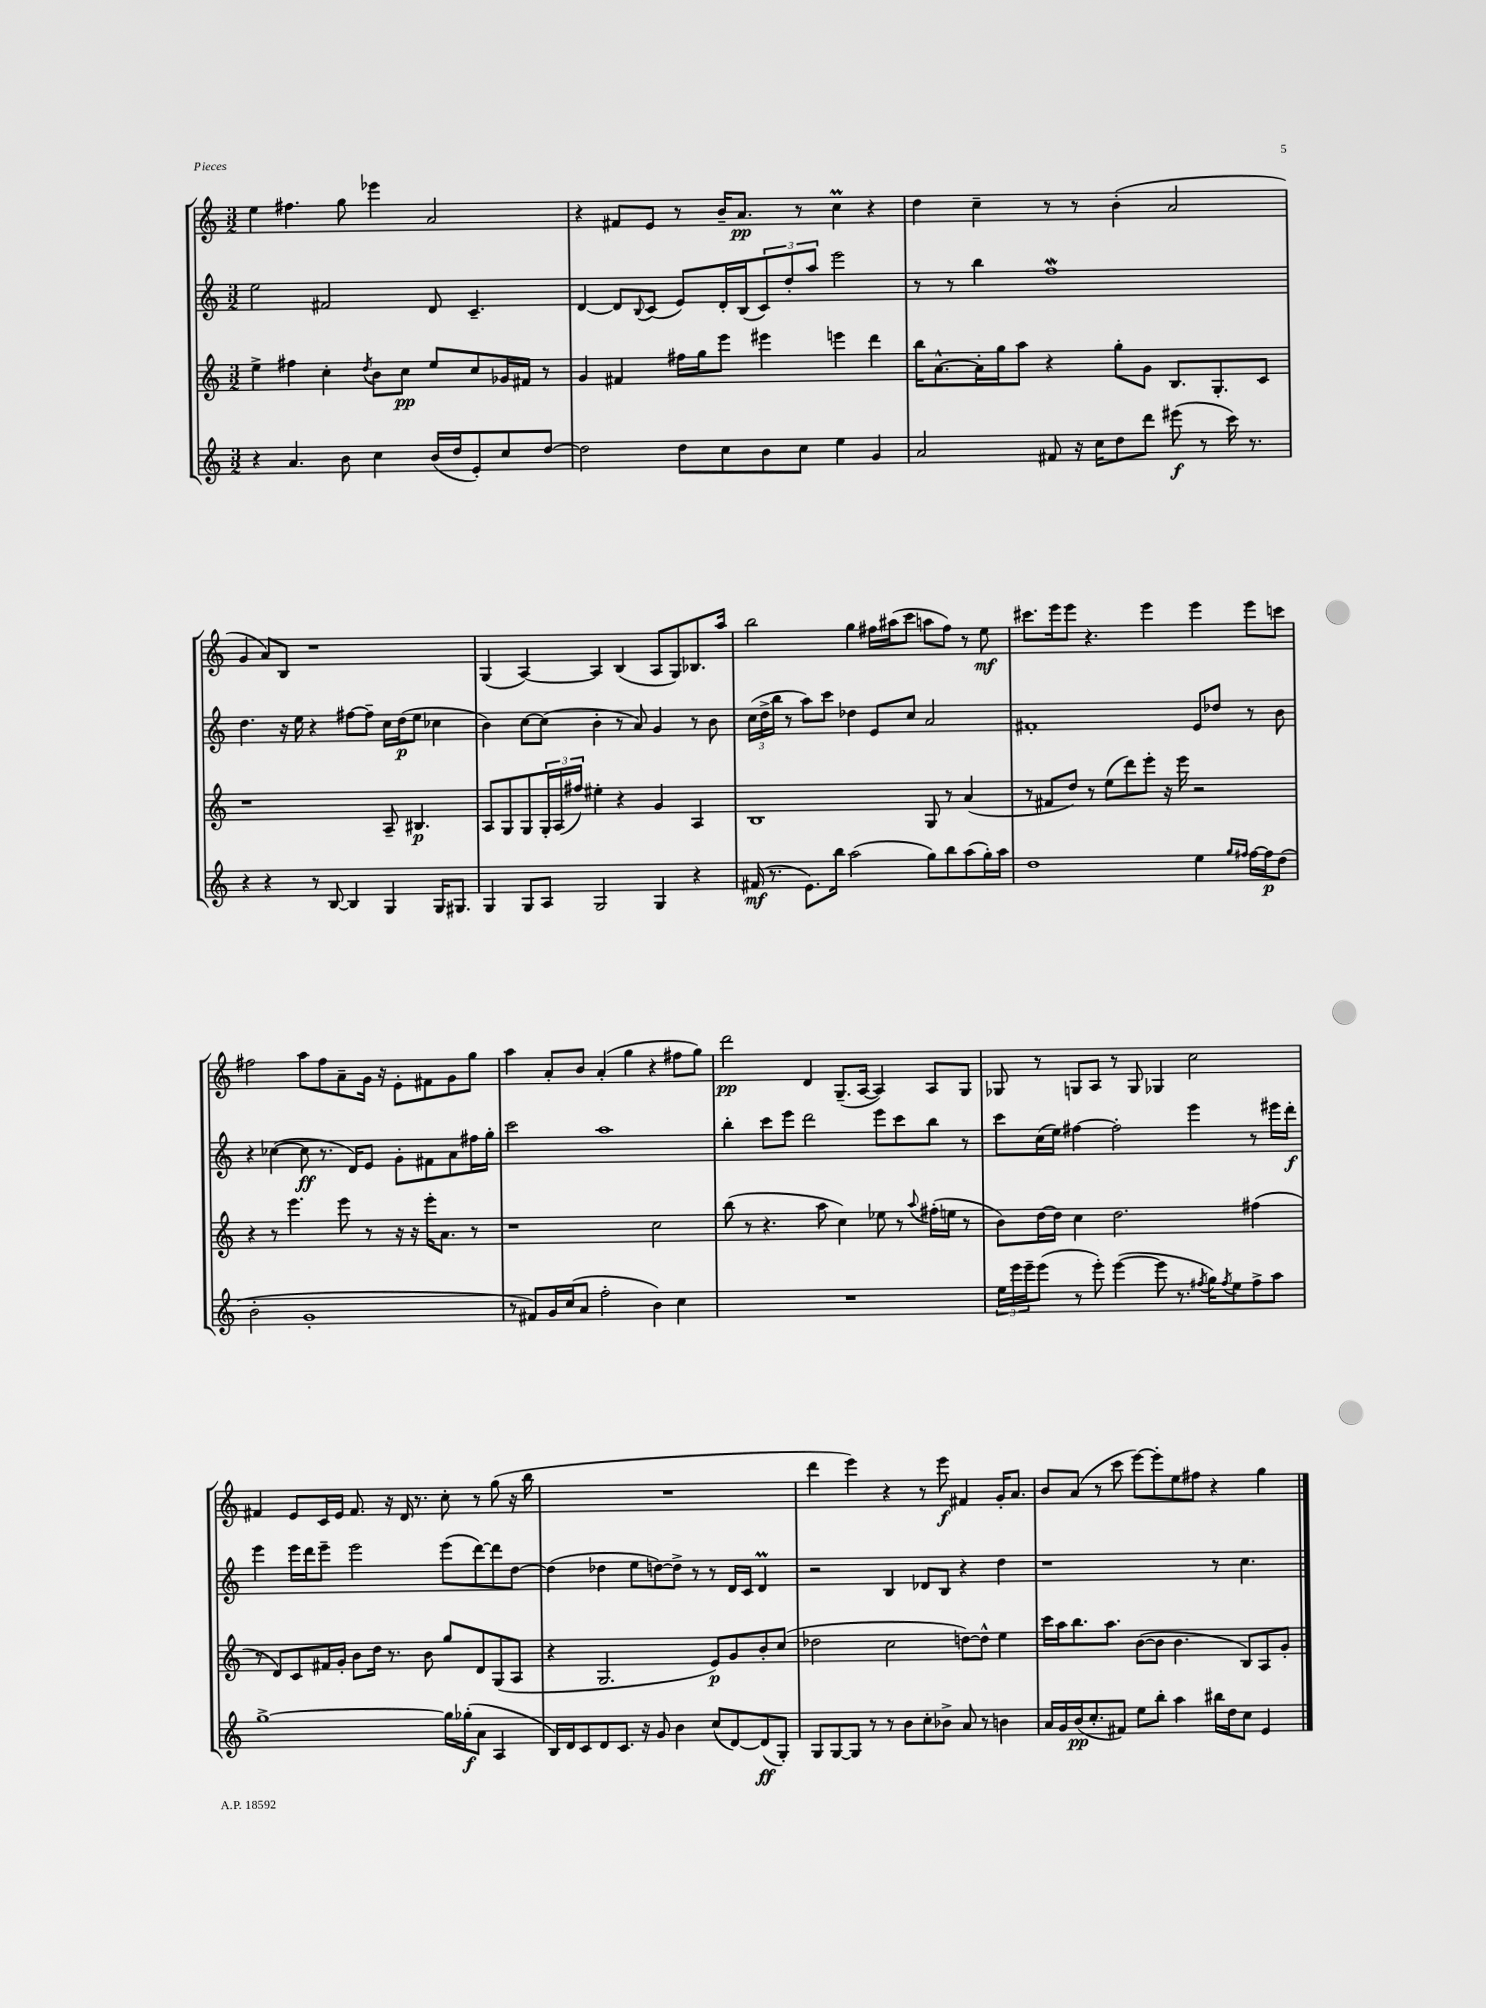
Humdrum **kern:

**kern	**kern	**kern	**kern
*staff4	*staff3	*staff2	*staff1
*clefG2	*clefG2	*clefG2	*clefG2
*k[]	*k[]	*k[]	*k[]
*M3/2	*M3/2	*M3/2	*M3/2
4r	4ee^	2ee	4ee
4.a	4ff#	.	4.ff#
.	4cc'	2f#	.
8b	.	.	8gg
.	8qdd	.	.
4cc	8b	.	4eee-
.	8cc	.	.
(16b	8ee	8d	2a
16dd	.	.	.
8e')	8cc	4.c~	.
8cc	16g-	.	.
.	16f#	.	.
[8dd	8r	.	.
=	=	=	=
2dd]	4g	[4d	4r
.	4f#	8d]	8f#
.	.	8qqB	.
.	.	(8c	8e
8dd	16ff#	8e)	8r
.	16gg	.	.
8cc	8eee	16d'	16b~
.	.	(16B	8.a
8b	4eee#	12c)	.
.	.	12dd'	.
8cc	.	.	8r
.	.	12aa	.
4ee	4eee	2eee	4cc
4g	4ddd	.	4r
=	=	=	=
2a	16bb	8r	4dd
.	[8.a^^	.	.
.	.	8r	.
.	16a']	4bb	4cc~
.	16gg	.	.
.	8aa	.	.
8f#	4r	1ff	8r
16r	.	.	8r
16cc	.	.	.
8dd	8gg'	.	(4b'
8ddd	8g	.	.
(8eee#	8.B	.	2a
8r	.	.	.
.	8.G'	.	.
16ccc)	.	.	.
8.r	.	.	.
.	8c	.	.
=	=	=	=
4r	1r	4.dd	4g
4r	.	.	8a)
.	.	16r	8B
.	.	16ee	.
8r	.	4r	1r
[8B	.	.	.
4B]	.	[8ff#	.
.	.	8ff#~]	.
4G	8A~	16cc	.
.	.	(16dd	.
.	4.B#	8ee	.
16G	.	4cc-	.
8.G#	.	.	.
=	=	=	=
4G	8A	4b)	(4G
.	8G	.	.
8G	8G	[8cc	[4A)
8A	24G'	(8cc]	.
.	(24A	.	.
.	24ff#)	.	.
2G	4ee#'	4b'	4A]
.	4r	8r	(4B
.	.	8a)	.
4G	4g	4g	8A
.	.	.	8G)
4r	4A	8r	8.B-
.	.	8b	.
.	.	.	16aa
=	=	=	=
(16f#	1B	(24cc	2bb
.	.	24dd^	.
8.r	.	.	.
.	.	24bb	.
.	.	8r	.
8.e)	.	8aa)	.
.	.	8ccc	.
16bb	.	.	.
(2aa	.	4dd-	4gg
.	.	8e	16ff#
.	.	.	(16aa#
.	.	8cc	8ccc
8gg)	8G	2a	8aa
8bb	8r	.	8ff#)
(8aa	(4a	.	8r
16gg')	.	.	8ee
16aa	.	.	.
=	=	=	=
1dd	8r	1f#'	8.ccc#
.	8f#	.	.
.	.	.	16eee
.	8dd)	.	8eee
.	8r	.	4.r
.	(8ee	.	.
.	8ddd)	.	.
.	8eee'	.	4eee
.	16r	.	.
.	16eee	.	.
4ee	2r	8e	4eee
.	.	8dd-	.
16qqgg	.	.	.
16qqff#	.	.	.
[16ff#	.	8r	8eee
16ff#]	.	.	.
(8dd	.	8b	8ccc
=	=	=	=
2b'	4r	4r	2ff#
.	8r	([4cc-	.
.	4.eee	.	.
1g'	.	8cc-]	8aa
.	.	8.r	8ff#
.	8eee	.	8a~
.	.	16d)	.
.	8r	8e	16g
.	.	.	16r
.	16r	8g'	8e'
.	16r	.	.
.	16eee'	8f#	8f#
.	8.a	.	.
.	.	8a	8g
.	8r	16ff#	8gg
.	.	16gg'	.
=	=	=	=
8r	1r	2ccc	4aa
8f#)	.	.	.
16g	.	.	8a'
(16cc	.	.	.
8a	.	.	8b
2ff'	.	1aa	(4a'
.	.	.	4gg
4b)	2cc	.	4r
4cc	.	.	8ff#
.	.	.	8gg)
=	=	=	=
1.r	(8bb	4bb'	2ddd
.	8r	.	.
.	4.r	8ccc	.
.	.	8eee	.
.	.	2ddd	4d
.	8aa	.	.
.	4cc)	.	(8.G~
.	.	.	[16A
.	8ee-	8eee	4A])
.	8r	8ccc	.
.	8qqaa	.	.
.	(16ff#'	8bb	8A
.	16ee	.	.
.	8r	8r	8G
=	=	=	=
24ee	8b)	8ccc	8G-
24eee	.	.	.
24eee~	.	.	.
(8eee	[16dd	(16cc	8r
.	16dd]	16ee)	.
8r	4cc	[4ff#	8G
8eee')	.	.	8A
([4eee	2.dd	2ff#']	8r
.	.	.	8G
8eee]	.	.	4G-
8.r	.	.	.
.	.	4eee	2cc
8qff#	.	.	.
16gg)	.	.	.
8qff#	.	.	.
8ee	.	.	.
8ff#^	(4ff#	8r	.
8aa	.	16eee#	.
.	.	16ddd'	.
=	=	=	=
[1gg^	8r	4eee	4f#
.	8d)	.	.
.	8c	16eee	8e
.	.	16ddd	.
.	16f#	8eee~	16c
.	16g'	.	16e
.	8b	2eee	8.f#
.	16dd	.	.
.	8.r	.	16r
.	.	.	16d
.	.	.	8.r
.	8b	.	.
16gg]	8gg	(8eee	8cc'
(16gg-'	.	.	.
8a	8d	[8ddd)	8r
4A	(8G	8ddd]	(8gg
.	8A	[8dd	16r
.	.	.	16bb
=	=	=	=
16B)	4r	(4dd]	1.r
16d	.	.	.
8c	.	.	.
8d	2.G	4dd-	.
8.c	.	.	.
.	.	8ee	.
16r	.	.	.
8g	.	[8dd)	.
4b	.	8dd^]	.
.	.	8r	.
(8cc	8e)	8r	.
[8d)	8g	16d	.
.	.	16c	.
(8d]	8b'	4d	.
8G')	(8cc	.	.
=	=	=	=
8G	2dd-	2r	4ddd
[8G	.	.	.
8G]	.	.	4eee)
8r	.	.	.
8r	2cc	4B	4r
8b	.	.	.
8cc'	.	8d-	8r
8b-^	.	8B	8eee
8a	[8dd)	4r	4f#
8r	8dd^^]	.	.
4b	4ee	4dd	16g'
.	.	.	8.a
=	=	=	=
16a	16ccc	1r	8b
16g	16aa	.	.
(16b	8.bb	.	(8a
8.cc'	.	.	.
.	.	.	8r
.	8.aa	.	.
8f#)	.	.	8ccc
8ee	([8b	.	[8eee)
8bb'	8b]	.	8eee']
4aa	4.b	.	8ee
.	.	.	8ff#
16bb#	.	8r	4r
16dd	.	.	.
8cc	8B)	4.cc	.
4e	8A	.	4gg
.	8g'	.	.
==	==	==	==
*-	*-	*-	*-
